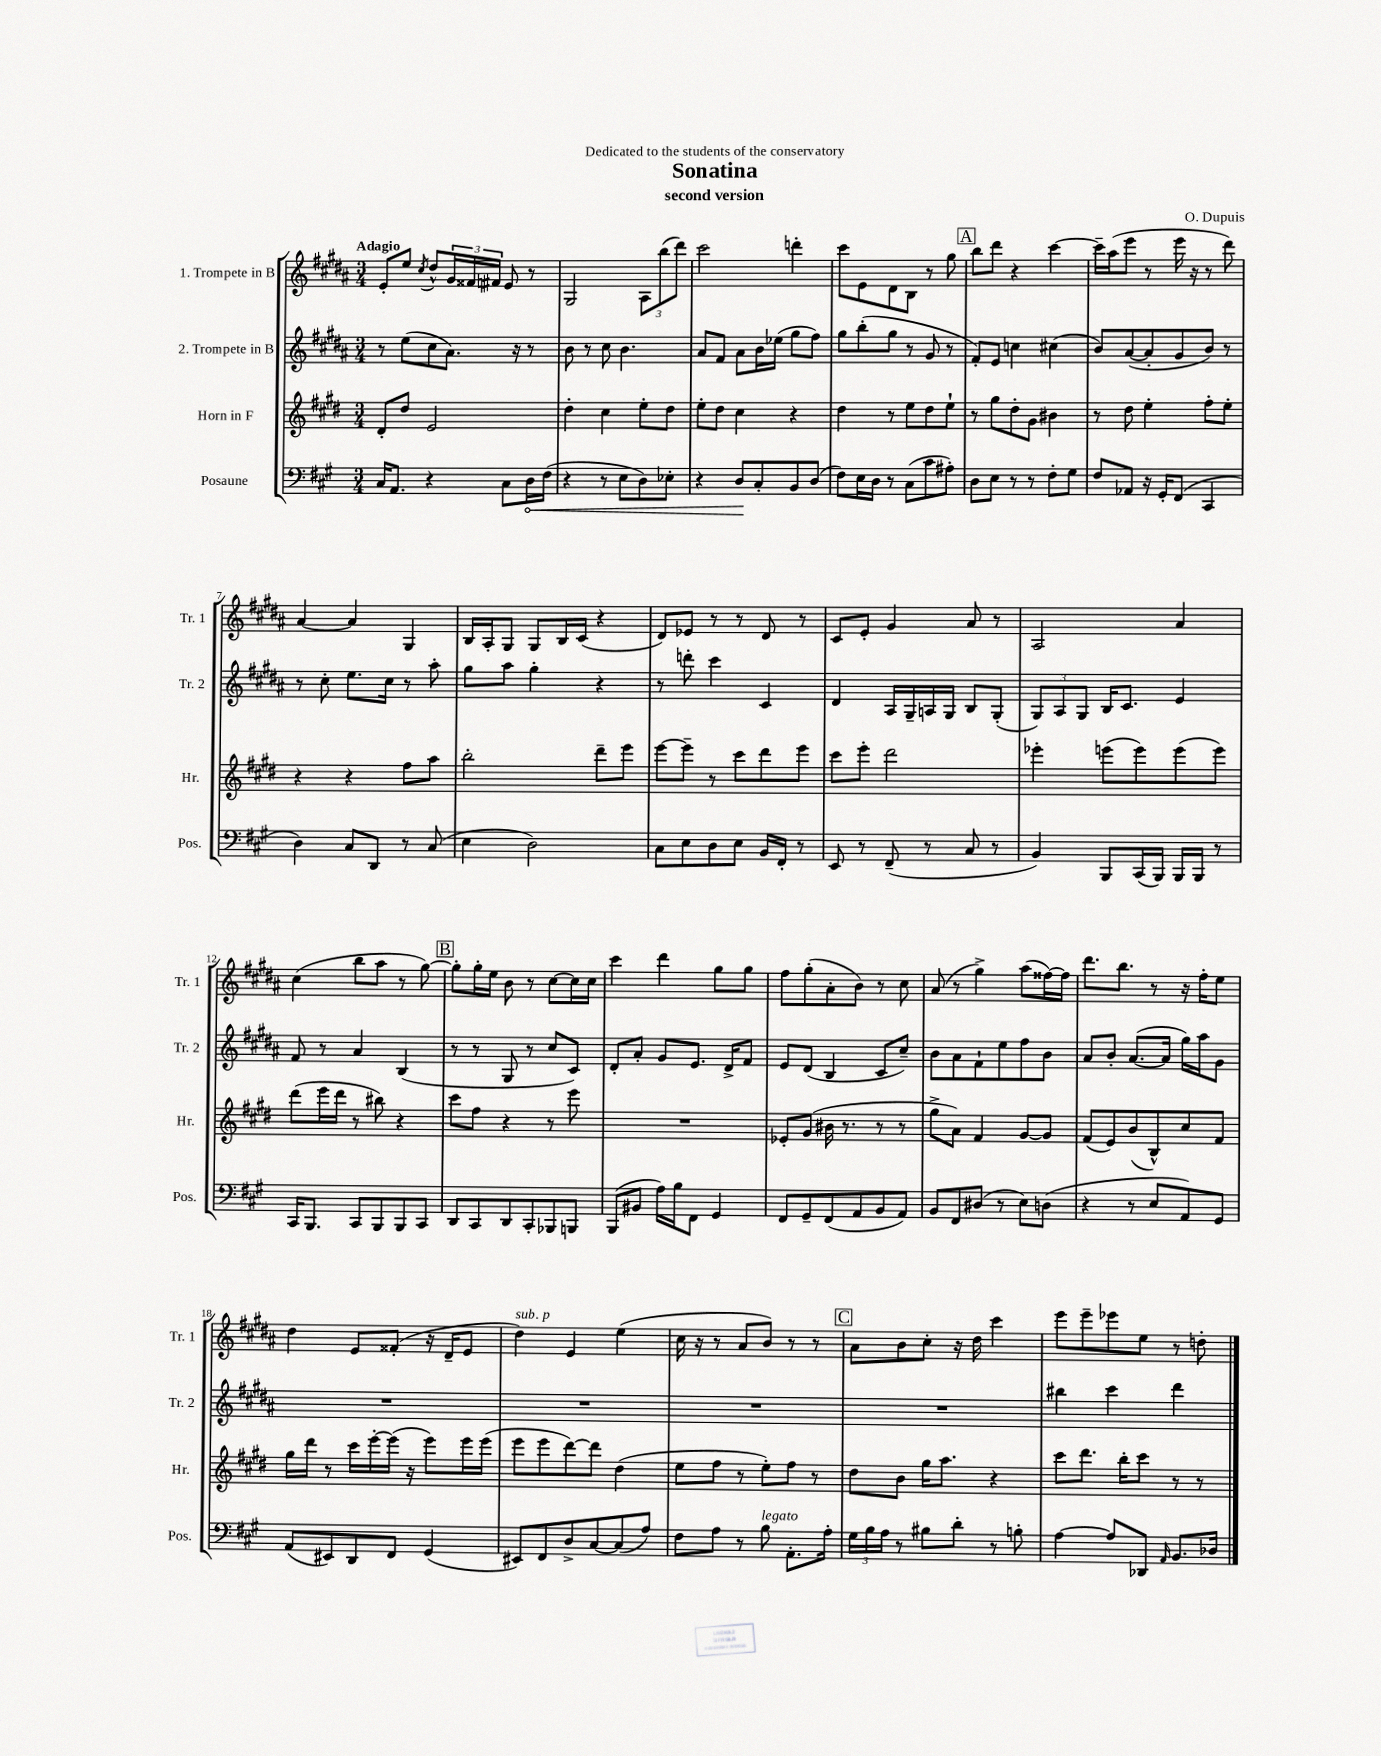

**kern	**kern	**kern	**kern
*staff4	*staff3	*staff2	*staff1
*clefF4	*clefG2	*clefG2	*clefG2
*k[f#c#g#]	*k[f#c#g#d#]	*k[f#c#g#d#a#]	*k[f#c#g#d#a#]
*M3/4	*M3/4	*M3/4	*M3/4
16C#/LK	8d#'/L	8r	8e'/L
8.AA/J	.	.	.
.	8dd#/J	(8ee\L	8ee/J
.	.	.	8qcc#/
4r	2e/	8cc#\	8dd#^^/L
.	.	8.a#\J)	24g#/L
.	.	.	24f##/
.	.	.	24f#/JJ
8C#\L	.	.	8e/
.	.	16r	.
16D\L	.	8r	8r
(16F#\JJ	.	.	.
=	=	=	=
4r	4dd#'\	8b\	2G#/
.	.	8r	.
8r	4cc#\	8cc#\	.
8E\L	.	4.b\	.
8D\)	8ee'\L	.	12A#\L
.	.	.	(12bb\
8E-'\J	8dd#\J	.	.
.	.	.	12ddd#\J)
=	=	=	=
4r	8ee'\L	8a#/L	2ccc#\
.	8dd#\J	8f#/J	.
8D/L	4cc#\	8a#\L	.
8C#'/	.	16b\L	.
.	.	(16ee-\JJ	.
8BB/	4r	8gg#\L	4ddd'\
(8D/J	.	8ff#\J)	.
=	=	=	=
8F#\L)	4dd#\	8gg#\L	8ccc#\L
16E\L	.	(8bb'\	8e\
16D\JJ	.	.	.
8r	8r	8gg#\J	8d#\
(8C#\L	8ee\L	8r	8B\J
8c#\	8dd#\	8g#/	8r
8A#'\J)	8ee`\J	8r	8gg#\
=	=	=	=
8D\L	8r	8f#'/L)	8bb\L
8E\J	8gg#\L	8e/J	8ddd#\J
8r	8dd#'\	4cc\	4r
8r	8g#\J	.	.
8F#'\L	4b#\	(4cc#\	[4ccc#\
8G#\J	.	.	.
=	=	=	=
8F#/L	8r	8b/L)	16ccc#~\]LL
.	.	.	(16aa#\J
8AA-/J	8dd#\	([8a#/	8eee\J
16r	4ee'\	8a#'/]	8r
16GG#'/LK	.	.	.
(8FF#/J	.	8g#/	16eee\
.	.	.	16r
4CC#/	8ff#'\L	8b/J)	8r
.	8ee'\J	8r	8ddd#\)
=	=	=	=
4D\)	4r	8r	[4a#/
.	.	8cc#'\	.
8C#/L	4r	8.ee\L	4a#/]
8DD/J	.	.	.
.	.	16cc#\Jk	.
8r	8ff#\L	8r	4G#/
(8C#/	8aa\J	8aa#'\	.
=	=	=	=
4E\	2bb'\	8gg#\L	16B/LL
.	.	.	16A#'/J
.	.	8aa#\J	8G#/J
2D\)	.	4gg#'\	8G#/L
.	.	.	16B/L
.	.	.	(16c#/JJ
.	8ddd#~\L	4r	4r
.	8eee\J	.	.
=	=	=	=
8C#\L	[8eee\L	8r	8d#/L)
8E\	8eee~\]J	8ddd'\	8e-/J
8D\	8r	4ccc#\	8r
8E\J	8ccc#\L	.	8r
16BB/LL	8ddd#\	4c#/	8d#/
16FF#'/JJ	.	.	.
8r	8eee\J	.	8r
=	=	=	=
8EE/	8ccc#\L	4d#/	8c#/L
8r	8eee'\J	.	8e'/J
(8FF#~/	2ddd#\	16A#/LL	4g#/
.	.	16G#~/	.
8r	.	16A/	.
.	.	16G#/JJ	.
8C#/	.	8B/L	8a#/
8r	.	(8G#'/J	8r
=	=	=	=
4BB/)	4eee-'\	12G#/L)	2A#/
.	.	12A#/	.
.	.	12G#/J	.
8BBB/L	(8eee\L	16B/LK	.
.	.	8.c#/J	.
(16CC#/L	8eee\)	.	.
16BBB/JJ)	.	.	.
16BBB/LL	(8eee\	4e/	4a#/
16BBB/JJ	.	.	.
8r	8eee\J)	.	.
=	=	=	=
16CC#/LK	(8ddd#\L	8f#/	(4cc#\
8.BBB/J	.	.	.
.	16eee\L	8r	.
.	16ddd#\JJ	.	.
8CC#/L	8r	4a#/	8bb\L
8BBB/	8bb#\)	.	8aa#\J
8BBB/	4r	(4B/	8r
8CC#/J	.	.	[8gg#\)
=	=	=	=
8DD/L	8ccc#\L	8r	8gg#'\]L
8CC#/	8ff#\J	8r	16gg#'\L
.	.	.	16ee\JJ
8DD/	4r	8G#/	8b\
8CC#'/	.	8r	8r
8BBB-/	8r	8cc#/L	[8cc#\L
8BBB/J	8eee\	8c#/J)	16cc#\]L
.	.	.	16cc#\JJ
=	=	=	=
(8BBB/L	2.r	8d#'/L	4ccc#\
8BB#/J	.	8a#'/J	.
16A\LL)	.	8g#/L	4ddd#\
16B\J	.	.	.
8FF#\J	.	8.e/J	.
4GG#/	.	.	8gg#\L
.	.	16d#^/LK	.
.	.	8f#/J	8gg#\J
=	=	=	=
8FF#/L	8e-'/L	8e/L	8ff#\L
8GG#~/	(8g#/J	(8d#/J	(8gg#'\
(8FF#/	16b#\	4B/	8a#'\
.	8.r	.	.
8AA/	.	.	8b\J)
8BB/	8r	8c#/L	8r
8AA/J)	8r	8cc#~/J)	8cc#\
=	=	=	=
8BB/L	8gg#^\L	8b\L	(8a#/
8FF#/	8a\J)	8a#\	8r
(8D#/J	4f#/	8f#`\	4gg#^\)
8r	.	8ee\	.
8E\L)	[8g#/L	8ff#\	(8aa#\L
(8D\J	8g#/]J	8b\J	[16ff##\L)
.	.	.	16ff##\]JJ
=	=	=	=
4r	(8f#/L	8a#/L	8.ddd#\L
.	8e/)	8b'/J	.
.	.	.	8.bb\J
8r	(8b/	([8.a#/L	.
8E/L	8B^^/)	.	8r
.	.	16a#/]Jk	.
8AA/)	8cc#/	16gg#\LL)	16r
.	.	16aa#\J	16ff#'\LK
8GG#/J	8f#/J	8g#\J	8ee\J
=	=	=	=
(8AA/L	16gg#\LL	2.r	4dd#\
.	16ddd#\JJ	.	.
8EE#/)	8r	.	.
8DD/	16ccc#\LL	.	8e/L
.	[16eee'\	.	.
8FF#/J	(16eee\]JJ	.	(8f##'/J
.	16r	.	.
(4GG#/	8eee\L)	.	16r
.	.	.	16d#~/LK
.	16eee\L	.	8e/J
.	(16eee\JJ	.	.
=	=	=	=
8EE#/L)	8eee\L	2.r	4dd#\)
8FF#/	8eee\	.	.
8D^/	[8ddd#\)	.	4e/
[8C#/	8ddd#\]J	.	.
(8C#/]	(4dd#\	.	(4ee\
8A/J)	.	.	.
=	=	=	=
8F#\L	8ee\L	2.r	16cc#\
.	.	.	16r
8A\J	8ff#\J	.	8r
8r	8r	.	8a#/L
8B\	8ee'\L)	.	8b/J)
8.AA'\L	8ff#\J	.	8r
.	8r	.	8r
16A'\Jk	.	.	.
=	=	=	=
24G#\LL	8dd#\L	2.r	8a#\L
24B\	.	.	.
24A\JJ	.	.	.
8r	8b\J	.	8b\
8B#\L	16gg#\LK	.	8cc#'\J
.	8.aa\J	.	.
8d'\J	.	.	16r
.	.	.	16dd#\
8r	4r	.	4ccc#\
8B'\	.	.	.
=	=	=	=
[4A\	8ccc#\L	4bb#\	8eee\L
.	8.ddd#\J	.	8eee~\
8A/]L	.	4ccc#\	8eee-\
.	16bb'\LK	.	.
8DD-/J	8ccc#\J	.	8ee\J
16qqAA/	.	.	.
8.BB/L	8r	4ddd#\	8r
.	8r	.	8dd'\
16D-/Jk	.	.	.
==	==	==	==
*-	*-	*-	*-
